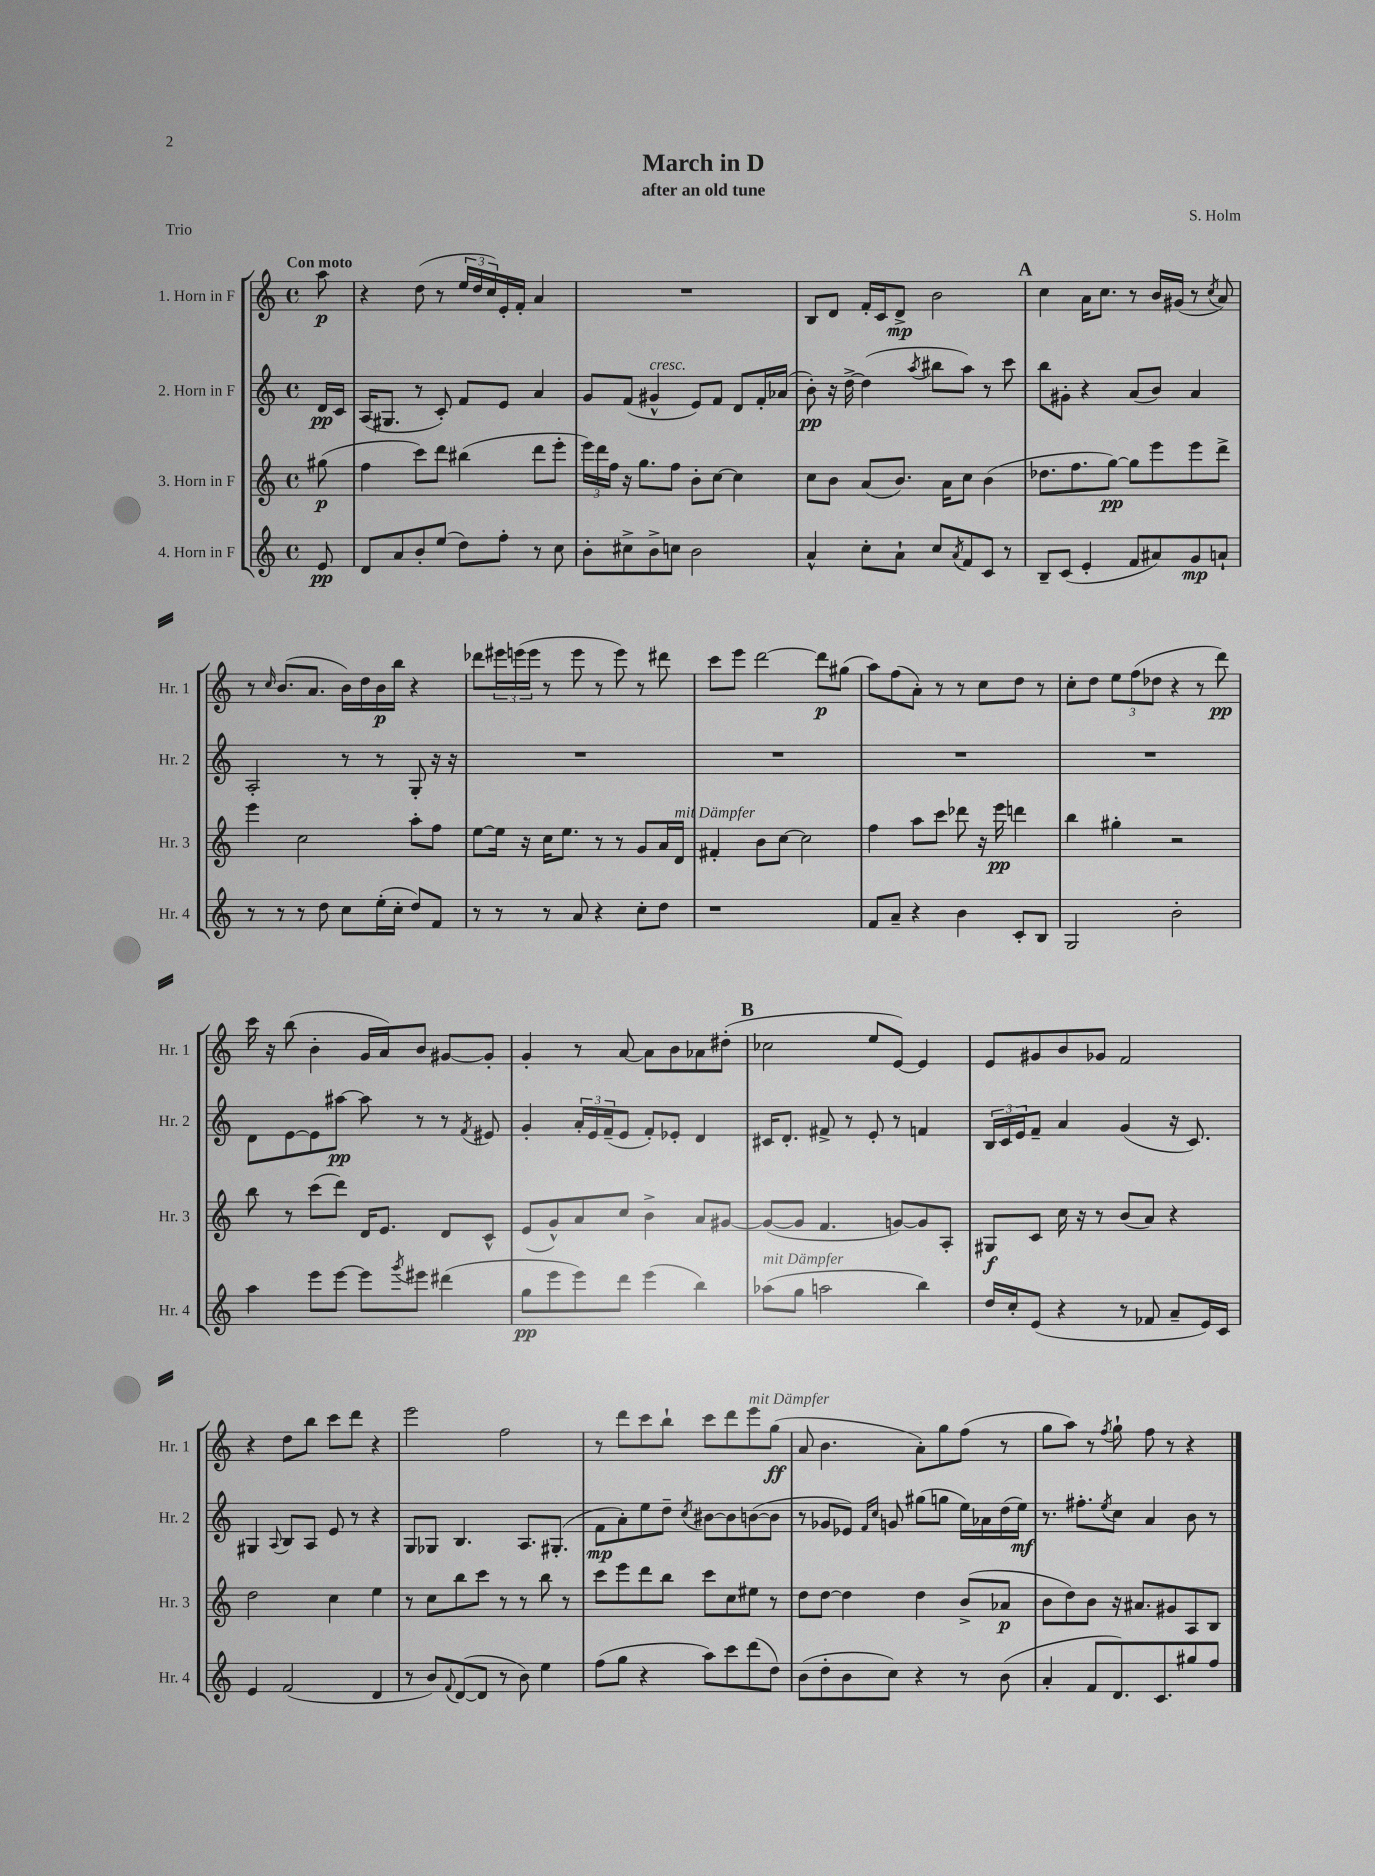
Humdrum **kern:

**kern	**dynam	**kern	**dynam	**kern	**dynam	**kern	**dynam
*part4	*part4	*part3	*part3	*part2	*part2	*part1	*part1
*staff4	*staff4	*staff3	*staff3	*staff2	*staff2	*staff1	*staff1
*I"4. Horn in F	*	*I"3. Horn in F	*	*I"2. Horn in F	*	*I"1. Horn in F	*
*I'Hr. 4	*	*I'Hr. 3	*	*I'Hr. 2	*	*I'Hr. 1	*
*clefG2	*	*clefG2	*	*clefG2	*	*clefG2	*
*k[]	*	*k[]	*	*k[]	*	*k[]	*
*M4/4	*	*M4/4	*	*M4/4	*	*M4/4	*
*met(c)	*	*met(c)	*	*met(c)	*	*met(c)	*
=	=	=	=	=	=	=	=
!	!	!	!	!	!	!LO:TX:a:B:t=Con moto	!
8e/	pp	(8gg#X\	p	16d/LL	pp	8aa\	p
.	.	.	.	16c/JJ	.	.	.
=1	=1	=1	=1	=1	=1	=1	=1
8d/L	.	4ff\	.	(16A/KL	.	4r	.
.	.	.	.	8.G#X/J	.	.	.
8a/	.	.	.	.	.	.	.
8b'/	.	8ccc\L)	.	8r	.	(8dd\	.
(8ee/J	.	8ddd\J	.	8c'/)	.	8r	.
8dd\L)	.	(4bb#X\	.	8f/L	.	24ee/LL	.
.	.	.	.	.	.	24dd/	.
.	.	.	.	.	.	24cc/)	.
8ff'\J	.	.	.	8e/J	.	16e'/	.
.	.	.	.	.	.	16f'/JJ	.
8r	.	8ddd\L	.	4a/	.	4a/	.
8cc\	.	8eee'\J	.	.	.	.	.
=2	=2	=2	=2	=2	=2	=2	=2
8b'\L	.	24eee\LL)	.	8g/L	.	1r	.
.	.	24ddd\	.	.	.	.	.
.	.	24ff\JJ	.	.	.	.	.
8cc#X^\	.	16r	.	(8f/J	.	.	.
.	.	8.gg\L	.	.	.	.	.
!	!	!	!	!LO:TX:a:i:t=cresc.	!	!	!
8b^\	.	.	.	4g#X^^/	.	.	.
8ccn\J	.	8ff\J	.	.	.	.	.
2b\	.	8b'\L	.	8e/L)	.	.	.
.	.	[8cc\J	.	8f/J	.	.	.
.	.	4cc\]	.	8d/L	.	.	.
.	.	.	.	16f'/L	.	.	.
.	.	.	.	(16a-X/JJ	.	.	.
=3	=3	=3	=3	=3	=3	=3	=3
4a^^/	.	8cc\L	.	8b'\)	pp	8B/L	.
.	.	8b\J	.	16r	.	8d/J	.
.	.	.	.	[16dd^\	.	.	.
8cc'\L	.	(8a/L	.	(4dd\]	.	16f'/LL	.
.	.	.	.	.	.	16c/J	.
8a`\J	.	8.b/J)	.	.	.	8d^/J	mp
.	.	.	.	8qaa/	.	.	.
8cc/L	.	.	.	8bb#X\L	.	2b\	.
.	.	16a\KL	.	.	.	.	.
8qa/	.	.	.	.	.	.	.
8f/	.	8cc\J	.	8aa\J)	.	.	.
8c/J	.	(4b\	.	8r	.	.	.
8r	.	.	.	8ccc\	.	.	.
!!LO:REH:place=s1:t=A
=4	=4	=4	=4	=4	=4	=4	=4
8B~/L	.	8.dd-X\L	.	8bb\L	.	4cc\	.
(8c/J	.	.	.	8g#X'\J	.	.	.
.	.	8.ff\	.	.	.	.	.
4e'/	.	.	.	4r	.	16a\KL	.
.	.	.	.	.	.	8.cc\J	.
.	.	[8gg\J)	pp	.	.	.	.
8f/L	.	8gg\L]	.	(8a/L	.	8r	.
8a#X/)	.	8eee\	.	8b/J)	.	16b/LL	.
.	.	.	.	.	.	(16g#X/JJ	.
8g/	mp	8eee\	.	4a/	.	8r	.
.	.	.	.	.	.	8qcc/	.
8an`/J	.	8ddd^\J	.	.	.	8a/)	.
!!LO:LB:g=z
=5	=5	=5	=5	=5	=5	=5	=5
8r	.	4eee\	.	2A'/	.	8r	.
.	.	.	.	.	.	16qqcc/	.
8r	.	.	.	.	.	(8.b/L	.
8r	.	2cc\	.	.	.	.	.
.	.	.	.	.	.	8.a/J	.
8dd\	.	.	.	.	.	.	.
8cc\L	.	.	.	8r	.	16b\LL)	.
.	.	.	.	.	.	16dd\	.
(16ee'\L	.	.	.	8r	.	16b\	p
16cc'\JJ	.	.	.	.	.	16bb\JJ	.
8dd/L)	.	8aa'\L	.	8G'/	.	4r	.
8f/J	.	8ff\J	.	16r	.	.	.
.	.	.	.	16r	.	.	.
=6	=6	=6	=6	=6	=6	=6	=6
8r	.	[8ee\L	.	1r	.	8ddd-X\L	.
8r	.	16ee\Jk]	.	.	.	24eee#X\L	.
.	.	.	.	.	.	(24eeen\	.
.	.	16r	.	.	.	.	.
.	.	.	.	.	.	24eee\JJ	.
8r	.	16cc\KL	.	.	.	8r	.
.	.	8.ee\J	.	.	.	.	.
8a/	.	.	.	.	.	8eee\	.
4r	.	8r	.	.	.	8r	.
.	.	8r	.	.	.	8eee\)	.
8cc'\L	.	8g/L	.	.	.	8r	.
8dd\J	.	16a/L	.	.	.	8ddd#X\	.
!	!	!LO:TX:a:i:t=mit Dämpfer	!	!	!	!	!
.	.	16d/JJ	.	.	.	.	.
=7	=7	=7	=7	=7	=7	=7	=7
1r	.	4f#X'/	.	1r	.	8ccc\L	.
.	.	.	.	.	.	8eee\J	.
.	.	8b\L	.	.	.	[2ddd\	.
.	.	[8cc\J	.	.	.	.	.
.	.	2cc\]	.	.	.	.	.
.	.	.	.	.	.	8ddd\L]	p
.	.	.	.	.	.	(8gg#X\J	.
=8	=8	=8	=8	=8	=8	=8	=8
8f/L	.	4ff\	.	1r	.	8aa\L)	.
8a~/J	.	.	.	.	.	(8ff\	.
4r	.	8aa\L	.	.	.	8a'\J)	.
.	.	8ccc\J	.	.	.	8r	.
4b\	.	8ddd-X\	.	.	.	8r	.
.	.	16r	.	.	.	8cc\L	.
.	.	16eee\	pp	.	.	.	.
8c'/L	.	4dddn\	.	.	.	8dd\J	.
8B/J	.	.	.	.	.	8r	.
=9	=9	=9	=9	=9	=9	=9	=9
2G/	.	4bb\	.	1r	.	8cc'\L	.
.	.	.	.	.	.	8dd\J	.
.	.	4gg#X'\	.	.	.	12ee\L	.
.	.	.	.	.	.	(12ff\	.
.	.	.	.	.	.	12dd-X\J	.
2b'\	.	2r	.	.	.	4r	.
.	.	.	.	.	.	8r	.
.	.	.	.	.	.	8ddd\)	pp
!!LO:LB:g=z
=10	=10	=10	=10	=10	=10	=10	=10
4aa\	.	8bb\	.	8d\L	.	16ccc\	.
.	.	.	.	.	.	16r	.
.	.	8r	.	[8e\	.	(8bb\	.
8eee\L	.	(8ccc\L	.	8e\]	.	4b'\	.
[8eee\J	.	8ddd\J)	.	[8aa#X\J	pp	.	.
8eee\L]	.	16d/KL	.	8aa#\]	.	16g/LL	.
.	.	8.e/J	.	.	.	16a/J)	.
8qggg/	.	.	.	.	.	.	.
8eee#X\J	.	.	.	8r	.	8b/J	.
(4ddd#X\	.	8d/L	.	8r	.	[8g#X/L	.
.	.	.	.	8qf/	.	.	.
.	.	8c^^/J	.	8e#X/	.	8g#'/J]	.
=11	=11	=11	=11	=11	=11	=11	=11
8gg\L	pp	(8e/L	.	4g'/	.	4g'/	.
8eee\	.	8g^^/)	.	.	.	.	.
8eee\)	.	8a/	.	24a'/LL	.	8r	.
.	.	.	.	24e/	.	.	.
.	.	.	.	(24f~/J	.	.	.
8ddd\J	.	8cc/J	.	8e/J	.	[8a/	.
(4eee\	.	4b^\	.	8f'/L)	.	8a\L]	.
.	.	.	.	8e-X'/J	.	8b\	.
4bb\)	.	8a/L	.	4d/	.	8a-X\	.
.	.	[8g#X/J	.	.	.	(8dd#X'\J	.
!!LO:REH:place=s1:t=B
=12	=12	=12	=12	=12	=12	=12	=12
!LO:TX:a:i:t=mit Dämpfer	!	!	!	!	!	!	!
(8aa-X\L	.	(8g#/L_	.	16c#X/KL	.	2cc-X\	.
.	.	.	.	8.d'/J	.	.	.
8gg\J	.	8g#/J]	.	.	.	.	.
2aan\	.	4.f/	.	8f#X^/	.	.	.
.	.	.	.	8r	.	.	.
.	.	.	.	8e'/	.	8ee/L	.
.	.	[8gn/L)	.	8r	.	[8e/J)	.
4bb\)	.	8g/]	.	4fn/	.	4e/]	.
.	.	8A'/J	.	.	.	.	.
=13	=13	=13	=13	=13	=13	=13	=13
16dd/LL	.	8G#X/L	f	24B/LL	.	8e/L	.
.	.	.	.	24c/	.	.	.
16cc'/J	.	.	.	.	.	.	.
.	.	.	.	24e/J	.	.	.
(8e/J	.	8c/J	.	8f~/J	.	8g#X/	.
4r	.	16cc\	.	4a/	.	8b/	.
.	.	16r	.	.	.	.	.
.	.	8r	.	.	.	8g-X/J	.
8r	.	(8b/L	.	(4g/	.	2f/	.
8f-X/	.	8a/J)	.	.	.	.	.
8a~/L	.	4r	.	16r	.	.	.
.	.	.	.	8.c/)	.	.	.
16e/L)	.	.	.	.	.	.	.
16c/JJ	.	.	.	.	.	.	.
!!LO:LB:g=z
=14	=14	=14	=14	=14	=14	=14	=14
4e/	.	2dd\	.	4G#X/	.	4r	.
.	.	.	.	8qqA/	.	.	.
(2f/	.	.	.	8B/L	.	8dd\L	.
.	.	.	.	8A/J	.	8bb\J	.
.	.	4cc\	.	8e/	.	8ccc\L	.
.	.	.	.	8r	.	8ddd\J	.
4d/	.	4ee\	.	4r	.	4r	.
=15	=15	=15	=15	=15	=15	=15	=15
8r	.	8r	.	8G/L	.	2eee\	.
8b/L)	.	8cc\L	.	8G-X/J	.	.	.
8qqf/	.	.	.	.	.	.	.
([8d/	.	8bb\	.	4.B/	.	.	.
8d/J]	.	8ccc\J	.	.	.	.	.
8r	.	8r	.	.	.	2ff\	.
8b\)	.	8r	.	8.A/L	.	.	.
4ee\	.	8bb\	.	.	.	.	.
.	.	.	.	(8.G#X'/J	.	.	.
.	.	8r	.	.	.	.	.
=16	=16	=16	=16	=16	=16	=16	=16
(8ff\L	.	8ccc\L	.	8f\L	mp	8r	.
8gg\J	.	8eee\	.	8a'\)	.	8ddd\L	.
4r	.	8ddd\	.	8ee\	.	8ccc\	.
.	.	8bb\J	.	8dd~\J	.	8bb`\J	.
.	.	.	.	8qcc/	.	.	.
8aa\L)	.	8ccc\L	.	[8b#X\L	.	8ccc\L	.
8ccc\	.	8cc\	.	8b#\]	.	8ddd\	.
!	!	!	!	!	!	!LO:TX:a:i:t=mit Dämpfer	!
(8ddd\	.	8ee#X\J	.	([8bn\	.	8eee\	.
8dd\J)	.	8r	.	8b\J]	.	(8gg\J	ff
=17	=17	=17	=17	=17	=17	=17	=17
(8b\L	.	8dd\L	.	8r	.	8a/	.
8dd'\	.	[8dd\J	.	8g-X/L	.	4.b\	.
8b\	.	4dd\]	.	8e-X/J)	.	.	.
.	.	.	.	16qqf/LL	.	.	.
.	.	.	.	16qqcc/JJ	.	.	.
8cc\J)	.	.	.	8gn/	.	.	.
4r	.	4dd\	.	(8gg#X\L	.	8a'\L)	.
.	.	.	.	8ggn\J	.	8gg\	.
8r	.	(8b^/L	.	16ee\LL)	.	(8ff\J	.
.	.	.	.	16a-X\	.	.	.
(8b\	.	8a-X/J	p	(16dd\	.	8r	.
.	.	.	.	16ee\JJ)	mf	.	.
=18	=18	=18	=18	=18	=18	=18	=18
4a'/	.	8b\L	.	8.r	.	8gg\L	.
.	.	8dd\)	.	.	.	8aa\J)	.
.	.	.	.	8.ff#X'\L	.	.	.
8f/L	.	8b\J	.	.	.	8r	.
.	.	.	.	8qee/	.	8qff/	.
8.d/)	.	16r	.	8cc\J	.	8gg`\	.
.	.	8.a#X/L	.	.	.	.	.
.	.	.	.	4a/	.	8ff\	.
8.c/	.	.	.	.	.	.	.
.	.	8g#X/	.	.	.	8r	.
8gg#X/	.	8A/	.	8b\	.	4r	.
8ff/J	.	8B/J	.	8r	.	.	.
==	==	==	==	==	==	==	==
*-	*-	*-	*-	*-	*-	*-	*-
